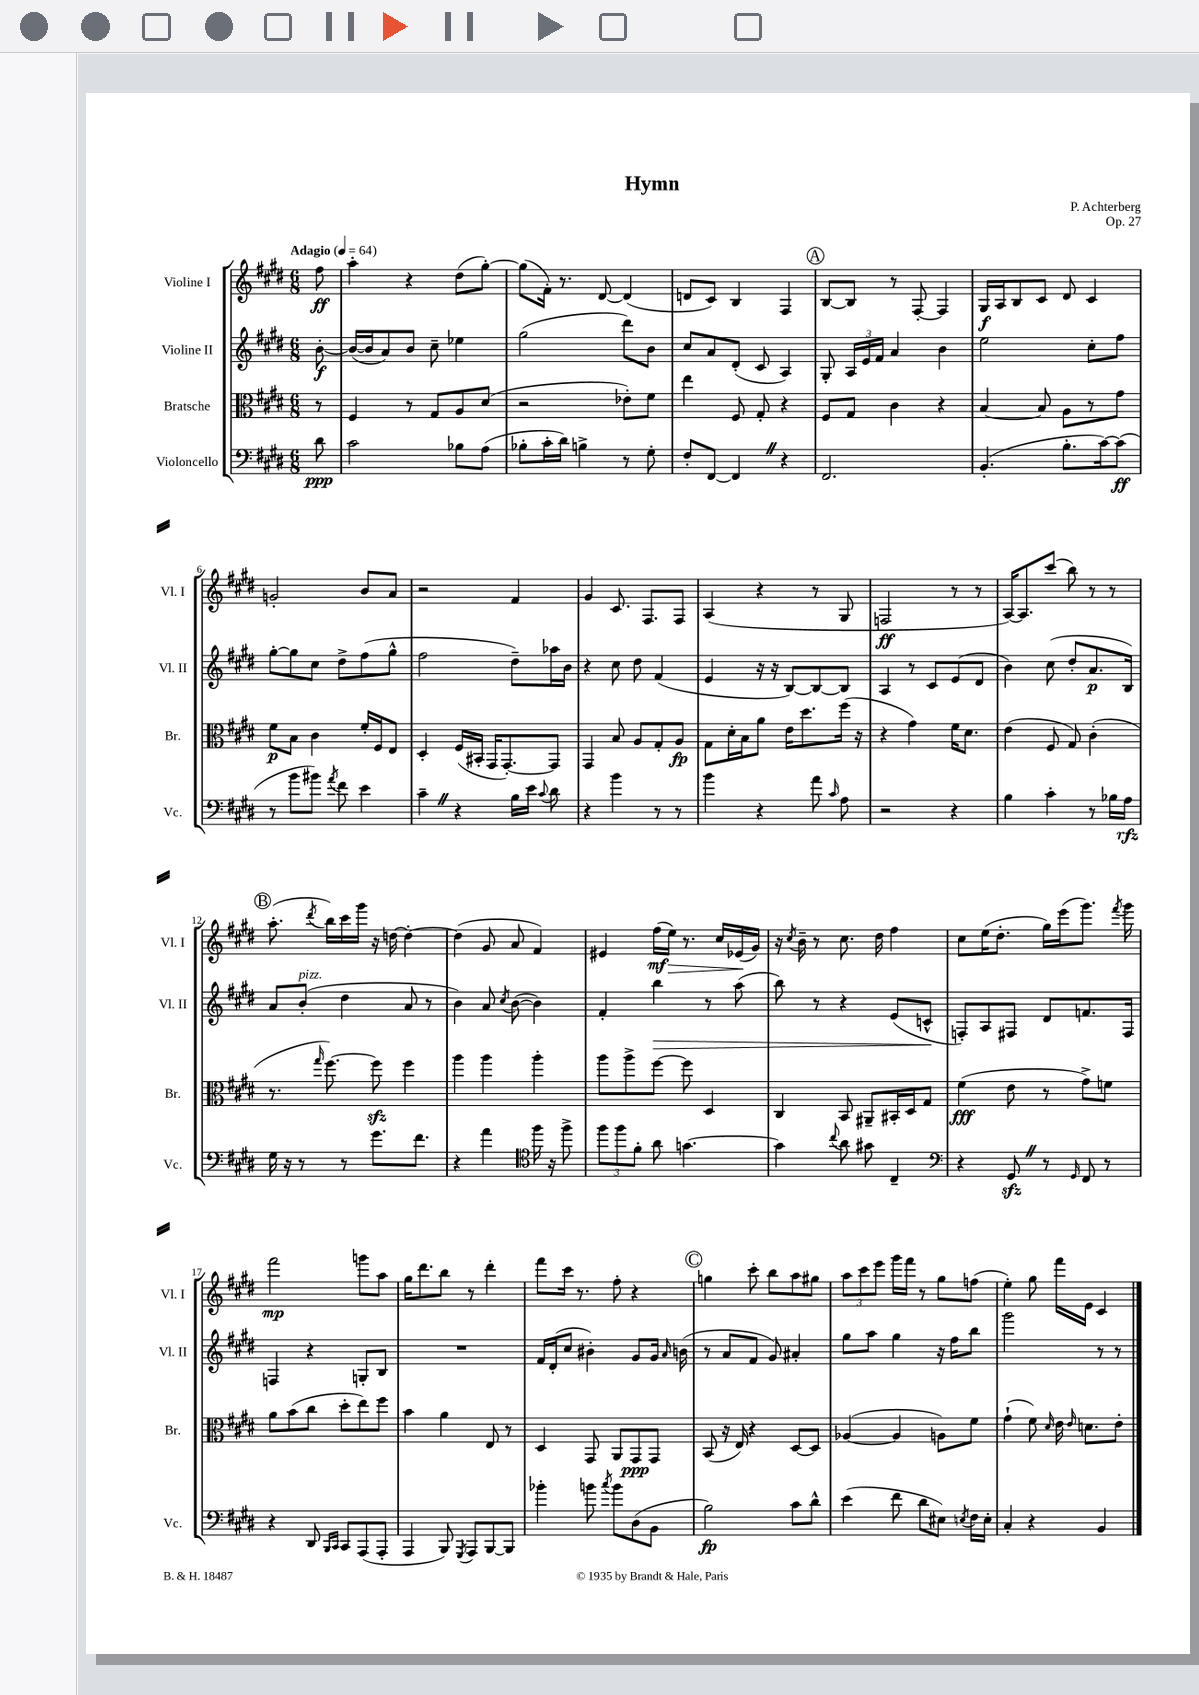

**kern	**dynam	**kern	**dynam	**kern	**dynam	**kern	**dynam
*part4	*part4	*part3	*part3	*part2	*part2	*part1	*part1
*staff4	*staff4	*staff3	*staff3	*staff2	*staff2	*staff1	*staff1
*I"Violoncello	*	*I"Bratsche	*	*I"Violine II	*	*I"Violine I	*
*I'Vc.	*	*I'Br.	*	*I'Vl. II	*	*I'Vl. I	*
*clefF4	*	*clefC3	*	*clefG2	*	*clefG2	*
*k[f#c#g#d#]	*	*k[f#c#g#d#]	*	*k[f#c#g#d#]	*	*k[f#c#g#d#]	*
*M6/8	*	*M6/8	*	*M6/8	*	*M6/8	*
*MM64	*	*MM64	*	*MM64	*	*MM64	*
=	=	=	=	=	=	=	=
!	!	!	!	!	!	!LO:TX:a:B:t=Adagio	!
8d#\	ppp	8r	.	[8b'\	f	8ff#\	ff
=1	=1	=1	=1	=1	=1	=1	=1
2c#\	.	4F#/	.	(16b/LL_	.	4aa'\	.
.	.	.	.	16b/J]	.	.	.
.	.	.	.	8a/)	.	.	.
.	.	8r	.	8b/J	.	4r	.
.	.	8G#/L	.	8cc#~\	.	.	.
8B-X\L	.	8A/	.	4ee-X\	.	(8dd#\L	.
(8A\J	.	(8d#/J	.	.	.	[8gg#'\J)	.
=2	=2	=2	=2	=2	=2	=2	=2
8B-X'\L	.	2r	.	(2gg#\	.	(8gg#\L]	.
16c#'\L	.	.	.	.	.	16f#'\Jk)	.
16d#\JJ)	.	.	.	.	.	8.r	.
4Bn^\	.	.	.	.	.	.	.
.	.	.	.	.	.	[8d#/	.
8r	.	8e-X'\L)	.	8ddd#\L)	.	(4d#/]	.
8G#'\	.	8f#\J	.	8b\J	.	.	.
=3	=3	=3	=3	=3	=3	=3	=3
8F#'/L	.	4ee\	.	8cc#/L	.	8dn/L	.
[8FF#/J	.	.	.	8a/	.	8c#/J)	.
4FF#Z/]	.	8F#/	.	(8d#'/J	.	4B/	.
.	.	8G#'/	.	8c#/	.	.	.
4r	.	4r	.	4A/)	.	4F#/	.
!!LO:REH:place=s1:t=A
=4	=4	=4	=4	=4	=4	=4	=4
2.FF#/	.	8F#/L	.	8G#'/	.	[8B/L	.
.	.	8G#/J	.	24A/LL	.	8B/J]	.
.	.	.	.	24e/	.	.	.
.	.	.	.	24f#/JJ	.	.	.
.	.	4c#\	.	4a/	.	8r	.
.	.	.	.	.	.	[8F#'/	.
.	.	4r	.	4b\	.	4F#/]	.
=5	=5	=5	=5	=5	=5	=5	=5
(4.BB'/	.	[4B/	.	2ee\	.	16G#/LL	f
.	.	.	.	.	.	16A/J	.
.	.	.	.	.	.	8B/	.
.	.	8B/]	.	.	.	8c#/J	.
8.B'\L	.	8A\L	.	.	.	8d#/	.
.	.	8r	.	8cc#'\L	.	4c#/	.
[16c#\k)	.	.	.	.	.	.	.
(8c#\J]	ff	8g#\J	.	8ff#\J	.	.	.
!!LO:LB:g=z
=6	=6	=6	=6	=6	=6	=6	=6
8r	.	8f#\L	p	[8gg#'\L	.	2gn'/	.
8b\L	.	8B\J	.	8gg#\]	.	.	.
8b#X\J)	.	4c#\	.	8cc#\J	.	.	.
8qa/	.	.	.	.	.	.	.
8f#\	.	.	.	8dd#^\L	.	.	.
4e\	.	16f#'/LL	.	(8ff#\	.	8b/L	.
.	.	16F#/J	.	.	.	.	.
.	.	8E/J	.	8gg#^^\J	.	8a/J	.
=7	=7	=7	=7	=7	=7	=7	=7
4c#~Z\	.	4D#'/	.	2ff#\	.	2r	.
4r	.	(16F#/LL	.	.	.	.	.
.	.	16BB#X'/JJ	.	.	.	.	.
.	.	16GG#/KL	.	.	.	.	.
.	.	[8.GG#'/)	.	.	.	.	.
16B\LL	.	.	.	8dd#~\L)	.	4f#/	.
16e\JJ	.	.	.	.	.	.	.
8qqc#/	.	.	.	.	.	.	.
8d#\	.	8GG#/J]	.	16aa-X\L	.	.	.
.	.	.	.	16b\JJ	.	.	.
=8	=8	=8	=8	=8	=8	=8	=8
4r	.	4GG#/	.	4r	.	4g#/	.
4b\	.	8B/	.	8cc#\	.	8.c#/	.
.	.	8A/L	.	8dd#\	.	.	.
.	.	.	.	.	.	8.F#/L	.
8r	.	8G#'/	.	(4f#/	.	.	.
8r	.	8A/J	fp	.	.	8F#/J	.
=9	=9	=9	=9	=9	=9	=9	=9
4b\	.	8G#\L	.	4e/	.	(4A/	.
.	.	16d#'\L	.	.	.	.	.
.	.	16B\J	.	.	.	.	.
4r	.	8a\J	.	16r	.	4r	.
.	.	.	.	16r	.	.	.
.	.	16e\KL	.	[8B/L)	.	.	.
.	.	8.dd#\	.	.	.	.	.
8a\	.	.	.	8B/_	.	8r	.
16qqc#/	.	.	.	.	.	.	.
8A\	.	(16ff#\Jk	.	8B/J]	.	8G#/	.
.	.	16r	.	.	.	.	.
=10	=10	=10	=10	=10	=10	=10	=10
2r	.	4r	.	4A/	.	2Fn/	ff
.	.	4g#\)	.	8r	.	.	.
.	.	.	.	8c#/L	.	.	.
4r	.	16f#\KL	.	(8e/	.	8r	.
.	.	8.d#\J	.	.	.	.	.
.	.	.	.	8d#/J	.	8r	.
=11	=11	=11	=11	=11	=11	=11	=11
4B\	.	(4e\	.	4b\)	.	[16A/KL)	.
.	.	.	.	.	.	8.A/]	.
4c#'\	.	8F#/	.	(8cc#\	.	(8ccc#/J	.
.	.	8G#/)	.	8dd#'/L	.	8bb\)	.
8r	.	(4c#'\	.	8.a/	p	8r	.
16B-X\LL	.	.	.	.	.	8r	.
16A\JJ	rfz	.	.	16B/Jk)	.	.	.
!!LO:LB:g=z
!!LO:REH:place=s1:t=B
=12	=12	=12	=12	=12	=12	=12	=12
16G#\	.	8.r	.	8a/L	.	(8.aa'\	.
16r	.	.	.	.	.	.	.
!	!	!	!	!LO:TX:a:i:t=pizz.	!	!	!
8r	.	.	.	(8b'/J	.	.	.
.	.	16qqgg#/	.	.	.	8qddd#/	.
.	.	[8.ff#\)	.	.	.	16bb\LL)	.
8r	.	.	.	4dd#\	.	16ccc#\	.
.	.	.	.	.	.	16ggg#\JJ	.
8.g#\L	.	8ff#zz\]	.	.	.	16r	.
.	.	.	.	.	.	[16ddn\	.
.	.	4ff#\	.	8a/	.	4dd'\_	.
8.f#\J	.	.	.	.	.	.	.
.	.	.	.	8r	.	.	.
=13	=13	=13	=13	=13	=13	=13	=13
4r	.	4aa\	.	4b\)	.	(4dd\]	.
4a\	.	4aa\	.	8a/	.	8g#/	.
.	.	.	.	8qcc#/	.	.	.
.	.	.	.	([8b\	.	8a/	.
*clefC4	*	*	*	*	*	*	*
16ff#\	.	4aa'\	.	4b\])	.	4f#/)	.
16r	.	.	.	.	.	.	.
8ff#^\	.	.	.	.	.	.	.
=14	=14	=14	=14	=14	=14	=14	=14
12ff#\L	.	8aa\L	.	4f#'/	.	4e#X/	.
12ff#\	.	.	.	.	.	.	.
.	.	8aa^\	.	.	.	.	.
12f#'\J	.	.	.	.	.	.	.
!	!	!	!	!	!LO:HP:b	!	!
8a\	.	[8ff#\J	.	4bb\	>	(16ff#\LL	mf
!	!	!	!	!	!	!	!LO:HP:b
.	.	.	.	.	.	16ee\JJ)	>
[4.gn\	.	8ff#\]	.	.	.	8.r	.
.	.	4D#/	.	8r	.	.	.
.	.	.	.	.	.	16cc#/LL	.
.	.	.	.	(8aa\	.	(16e-X/	.
.	.	.	.	.	.	16g#/JJ)	]
=15	=15	=15	=15	=15	=15	=15	=15
4g\]	.	4C#/	.	8bb\)	.	16r	.
.	.	.	.	.	.	8qcc#/	.
.	.	.	.	.	.	16b~\	.
.	.	.	.	8r	.	8r	.
8qqcc#/	.	.	.	.	.	.	.
8a\	.	8BB/	.	4r	.	8.cc#\	.
8g#X\	.	8AA#X~/L	.	.	.	.	.
.	.	.	.	.	.	16dd#\	.
4C#~/	.	16BB#X'/L	.	(8e/L	.	4ff#\	.
.	.	16D#/J	.	.	.	.	.
.	.	8G#/J	.	8cn^^/J	.	.	.
.	.	.	.	.	]	.	.
=16	=16	=16	=16	=16	=16	=16	=16
*clefF4	*	*	*	*	*	*	*
4r	.	(4f#\	fff	8Fn'/L)	.	8cc#\L	.
.	.	.	.	8A/	.	(16ee\K	.
.	.	.	.	.	.	8.dd#'\J	.
8GG#zzZ/	.	8e\	.	8F#X/J	.	.	.
8r	.	8r	.	8d#/L	.	16gg#\LL)	.
.	.	.	.	.	.	(16eee\J	.
16qqGG#/	.	.	.	.	.	.	.
8FF#/	.	8g#^\L)	.	8.fn/	.	8.ggg#\J)	.
8r	.	8fn\J	.	.	.	.	.
.	.	.	.	.	.	8qfff#/	.
.	.	.	.	16F#/Jk	.	16ggg#\	.
!!LO:LB:g=z
=17	=17	=17	=17	=17	=17	=17	=17
4r	.	8a\L	.	4Fn/	.	2fff#\	mp
.	.	(8b\	.	.	.	.	.
8DD#/	.	8cc#\J	.	4r	.	.	.
16qqBBB/LL	.	.	.	.	.	.	.
16qqCC#/JJ	.	.	.	.	.	.	.
8CC#/L	.	8dd#'\L	.	.	.	.	.
(8AAA/	.	8ee\)	.	8Gn'/L	.	8gggn\L	.
8AAA'/J	.	8ff#\J	.	8B/J	.	8aa\J	.
=18	=18	=18	=18	=18	=18	=18	=18
4AAA/	.	4b\	.	2.r	.	16gg#\KL	.
.	.	.	.	.	.	8.ddd#\	.
8BBB/)	.	4a\	.	.	.	8bb\J	.
8qGGG#/	.	.	.	.	.	.	.
8AAA/L	.	.	.	.	.	8r	.
[8BBB/	.	8E/	.	.	.	4ddd#'\	.
8BBB/J]	.	8r	.	.	.	.	.
=19	=19	=19	=19	=19	=19	=19	=19
4b-X'\	.	4D#/	.	16f#/LL	.	8fff#\L	.
.	.	.	.	(16d#'/J	.	.	.
.	.	.	.	8cc#/J	.	16ccc#\Jk	.
.	.	.	.	.	.	8.r	.
8bn\	.	8GG#/	.	4b#X'\)	.	.	.
8qcc#/	.	.	.	.	.	.	.
8b\L	.	8AA/L	.	.	.	8ff#'\	.
(8D#\	.	8GG#/	ppp	8g#/L	.	4r	.
8BB\J	.	8GG#/J	.	16g#/Jk	.	.	.
.	.	.	.	16qqa/	.	.	.
.	.	.	.	(16bn\	.	.	.
!!LO:REH:place=s1:t=C
=20	=20	=20	=20	=20	=20	=20	=20
2B\)	fp	(8BB/	.	8r	.	4ggn\	.
.	.	16r	.	8a/L	.	.	.
.	.	16E/)	.	.	.	.	.
.	.	4r	.	8f#/J	.	8ccc#'\	.
.	.	.	.	8g#/)	.	8bb\L	.
8c#\L	.	[8D#/L	.	4a#X'/	.	8aa\	.
8d#^^\J	.	8D#/J]	.	.	.	8gg#X\J	.
=21	=21	=21	=21	=21	=21	=21	=21
(4e\	.	([4A-X/	.	8gg#\L	.	12aa\L	.
.	.	.	.	.	.	12ccc#\	.
.	.	.	.	8aa\J	.	.	.
.	.	.	.	.	.	12eee\J	.
8f#\	.	4A-/]	.	4gg#\	.	16ggg#\LL	.
.	.	.	.	.	.	16fff#\JJ	.
8d#\L	.	.	.	.	.	8r	.
8E#X\J)	.	8An\L)	.	16r	.	8gg#\L	.
.	.	.	.	16ff#\KL	.	.	.
8qEn/	.	.	.	.	.	.	.
16F#\LL	.	8f#\J	.	8bb\J	.	(8ffn\J	.
16E'\JJ	.	.	.	.	.	.	.
=22	=22	=22	=22	=22	=22	=22	=22
4C#'/	.	(4g#`\	.	2ggg#\	.	4ee'\)	.
4r	.	8f#\)	.	.	.	8gg#\	.
.	.	16qqd#/	.	.	.	.	.
.	.	16e\	.	.	.	16fff#\LL	.
.	.	16qqe/	.	.	.	.	.
.	.	8.dn\L	.	.	.	16e\JJ	.
4BB/	.	.	.	8r	.	4c#/	.
.	.	8e'\J	.	8r	.	.	.
==	==	==	==	==	==	==	==
*-	*-	*-	*-	*-	*-	*-	*-
